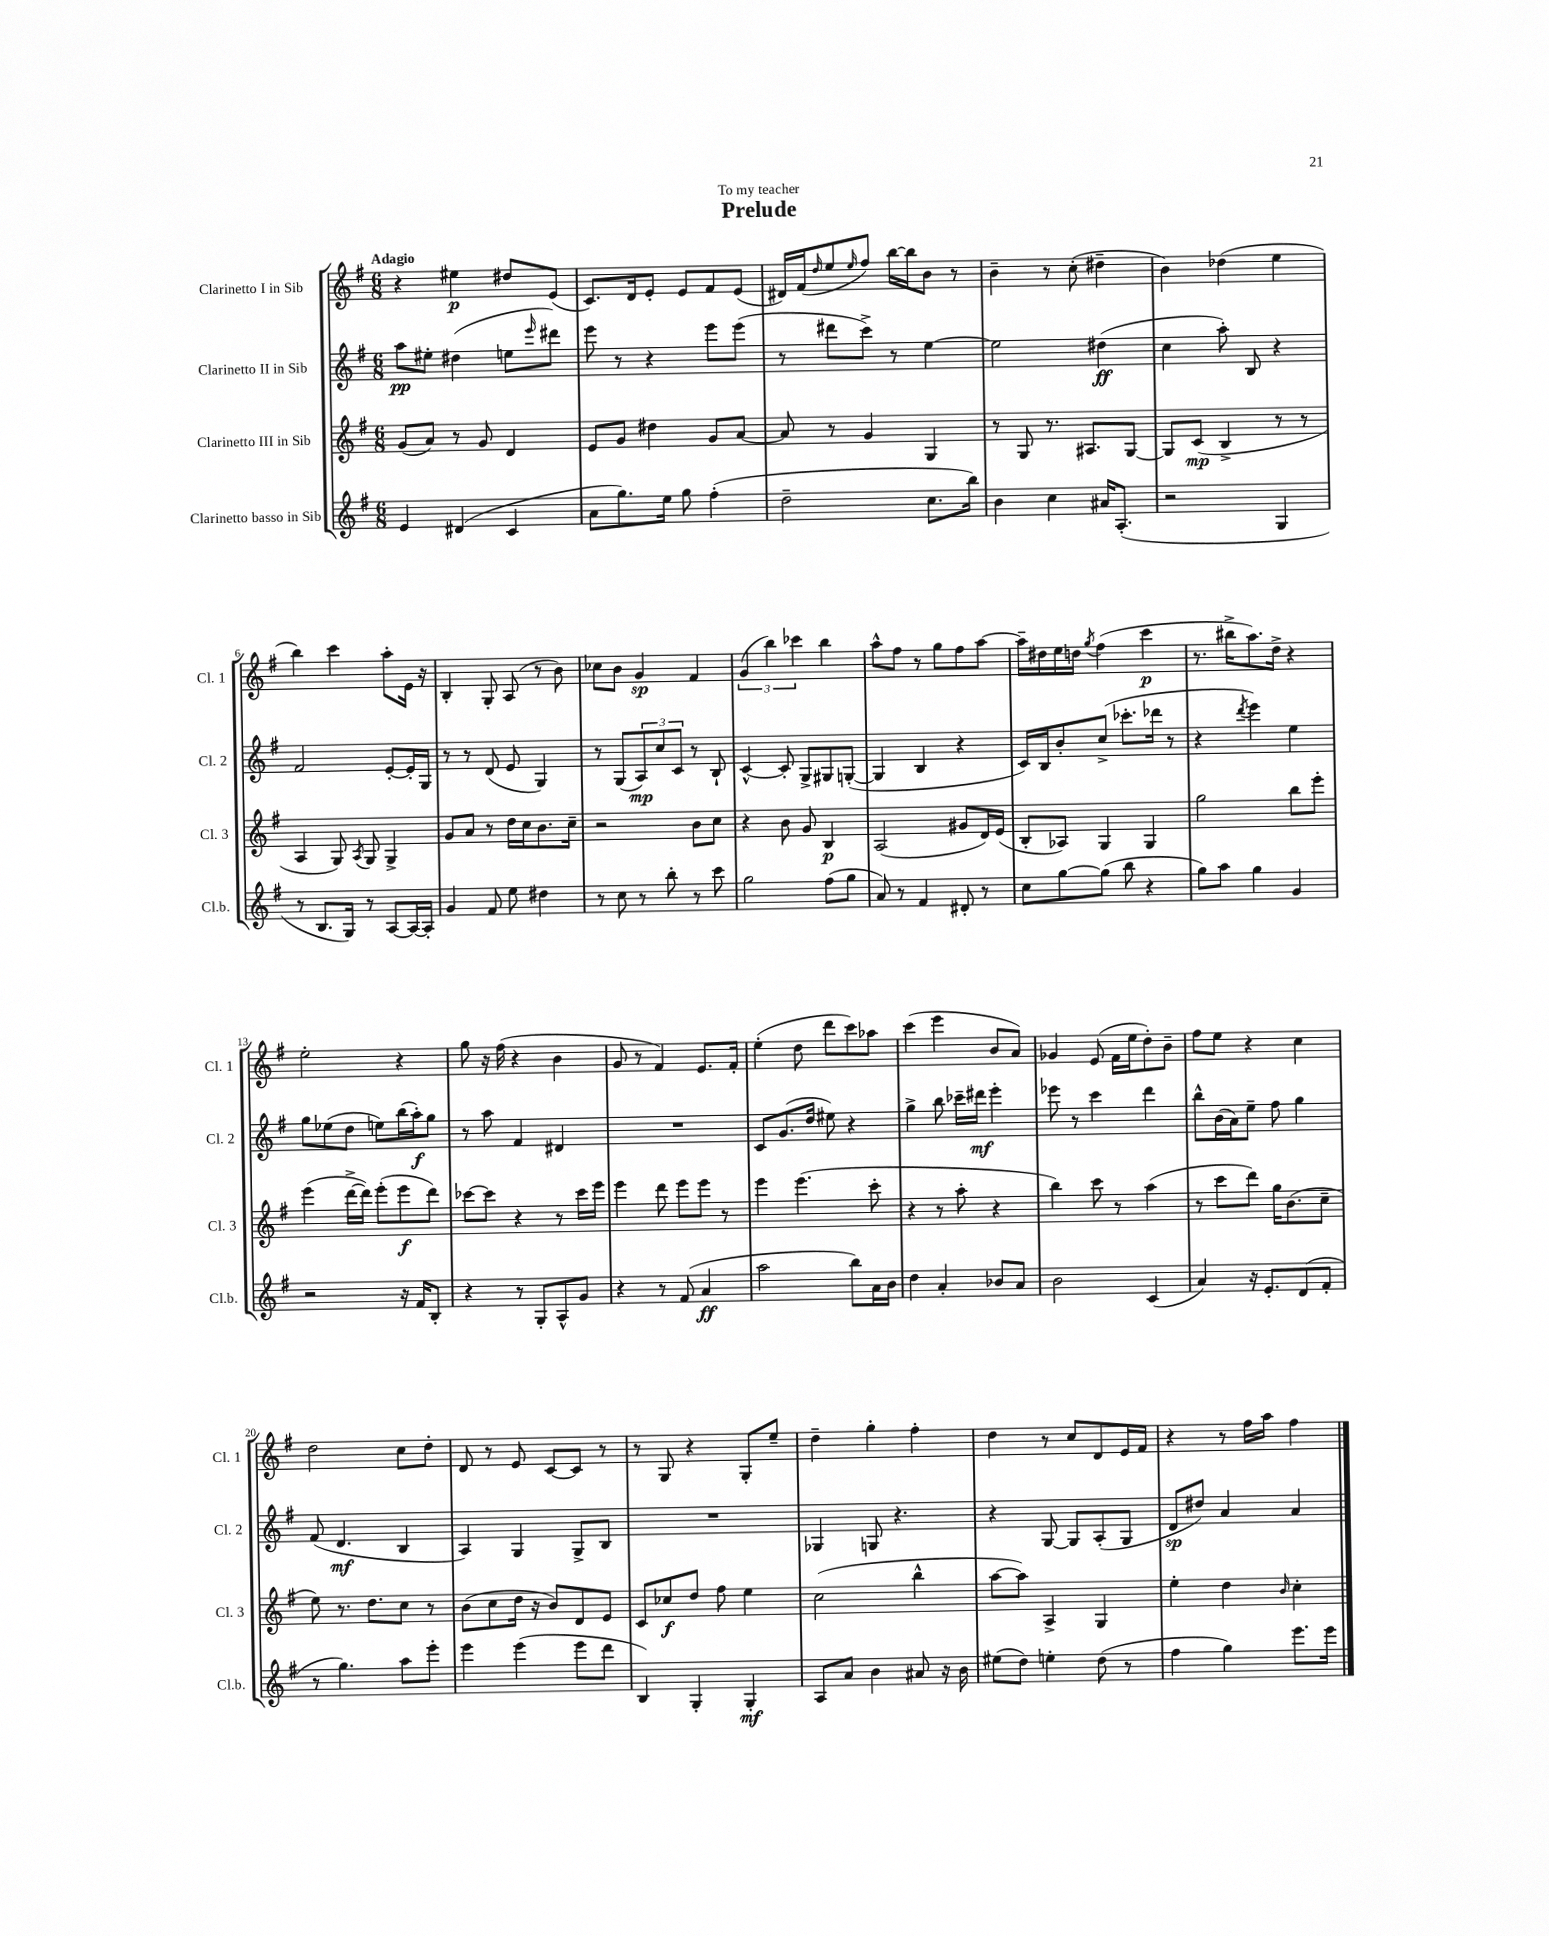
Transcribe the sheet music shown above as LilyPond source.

\header { title = "Prelude" dedication = "To my teacher" }
<<
\new StaffGroup <<
\new Staff = "s0" \with { instrumentName = "Clarinetto I in Sib" shortInstrumentName = "Cl. 1" } {
    \clef treble \key g \major \numericTimeSignature \time 6/8 \tempo "Adagio"
    r4 eis''4\p dis''8 e'8( |
    c'8.) d'16 e'8-. e'8 fis'8 e'8( |
    dis'16) fis'16( \grace { d''16 } e''8 \grace { e''16 } fis''8) b''16~ b''16 b'8 r8 |
    b'4-- r8 c''8-.( dis''4-- |
    b'4) des''4( e''4 |
    b''4) c'''4 a''8-. e'16 r16 |
    b4-. g8-. a8( r8 b'8) |
    ces''8 b'8 g'4\sp fis'4 |
    \tuplet 3/2 { g'4( b''4) ces'''4 } b''4 |
    a''8-^ fis''8 r8 g''8 fis''8 a''8~ |
    a''16-- dis''16 e''16 d''16 \acciaccatura { g''8 } fis''4( c'''4\p |
    r8. bis''16-> a''8.) d''16-> r4 |
    e''2-. r4 |
    g''8 r16 fis''16( r4 b'4 |
    g'8 r8 fis'4) e'8. fis'16-. |
    e''4-.( d''8 d'''8 c'''8) aes''8 |
    c'''4( e'''4 b'8 a'8) |
    ges'4 e'8( fis'16 e''16 d''8-.) b'8-- |
    fis''8 e''8 r4 c''4 |
    d''2 c''8 d''8-. |
    d'8 r8 e'8 c'8~ c'8 r8 |
    r8 g8 r4 g8-. e''8-- |
    d''4-- g''4-. fis''4-. |
    d''4 r8 c''8 d'8 e'16 fis'16 |
    r4 r8 fis''16 a''16 fis''4 \bar "|." |
}
\new Staff = "s1" \with { instrumentName = "Clarinetto II in Sib" shortInstrumentName = "Cl. 2" } {
    \clef treble \key g \major \numericTimeSignature \time 6/8
    a''8\pp eis''8-. dis''4( e''8 \grace { e'''16 } dis'''8) |
    e'''8 r8 r4 e'''8 e'''8( |
    r8 dis'''8 c'''8->) r8 e''4~ |
    e''2 dis''4\ff( |
    c''4 a''8-.) b8 r4 |
    fis'2 e'8~-. e'16-. g16 |
    r8 r8 d'8( e'8 g4) |
    r8 g8( \tuplet 3/2 { a8\mp) c''8 c'8 } r8 b8-! |
    c'4~-^ c'8-. g8-> gis8 g8~-.( |
    g4 b4 r4 |
    c'16) b16 b'8-. c''8->( ces'''8.-. des'''16 r8 |
    r4 \acciaccatura { d'''8 } e'''4) e''4 |
    g''8 ees''8( d''8 e''8) b''16( a''16-.\f) g''8 |
    r8 a''8 fis'4 dis'4 |
    R2. |
    c'8 g'8.( d''16 eis''8) r4 |
    g''4-> b''8 ces'''16-- dis'''16\mf e'''4-. |
    ees'''8 r8 c'''4 d'''4 |
    b''8-^ b'16( a'16) e''8-- fis''8 g''4 |
    fis'8( d'4.\mf b4 |
    a4) g4 g8-> b8 |
    R2. |
    ges4 g8 r4. |
    r4 g8~ g8 a8-.( g8 |
    d'8\sp dis''8) a'4 a'4 \bar "|." |
}
\new Staff = "s2" \with { instrumentName = "Clarinetto III in Sib" shortInstrumentName = "Cl. 3" } {
    \clef treble \key g \major \numericTimeSignature \time 6/8
    g'8( a'8) r8 g'8 d'4 |
    e'8 g'8 dis''4 g'8 a'8~ |
    a'8 r8 g'4 g4 |
    r8 g8 r8. ais8. g8~ |
    g8 c'8\mp( b4-> r8 r8 |
    a4 g8) \acciaccatura { a8 } g8 g4-> |
    g'8 a'8 r8 d''16 c''16 b'8. c''16-- |
    r2 b'8 c''8 |
    r4 b'8 g'8 b4\p |
    a2( gis'8 d'16) e'16( |
    b8-. aes8) g4 g4 |
    g''2 b''8 e'''8-. |
    e'''4( d'''16~-> d'''16) e'''8-.( e'''8\f d'''8) |
    ces'''8~ ces'''8 r4 r8 ces'''16 e'''16 |
    e'''4 d'''8 e'''8 e'''8 r8 |
    e'''4 e'''4.( c'''8-. |
    r4 r8 a''8-. r4 |
    b''4) c'''8 r8 a''4( |
    r8 c'''8 d'''8) g''16 b'8.( c''8-- |
    e''8) r8. d''8. c''8 r8 |
    b'8( c''8 d''16 r16 b'8) d'8 e'8 |
    c'8 ces''8\f d''8 fis''8 e''4 |
    c''2( b''4-^ |
    a''8~ a''8) a4-> g4 |
    e''4-. d''4 \grace { b'16 } c''4-. \bar "|." |
}
\new Staff = "s3" \with { instrumentName = "Clarinetto basso in Sib" shortInstrumentName = "Cl.b." } {
    \clef treble \key g \major \numericTimeSignature \time 6/8
    e'4 dis'4( c'4 |
    a'8 g''8.) e''16 g''8 fis''4-.( |
    d''2-- c''8. b''16) |
    b'4 c''4 ais'16 a8.-.( |
    r2 g4 |
    r8 b8. g16) r8 a8~ a16~ a16-. |
    g'4 fis'8 e''8 dis''4 |
    r8 c''8 r8 b''8-. r8 c'''8 |
    g''2 fis''8( g''8 |
    a'8) r8 fis'4 dis'8-. r8 |
    c''8 g''8~ g''8( b''8 r4 |
    g''8) a''8 g''4 g'4 |
    r2 r16 fis'16 b8-. |
    r4 r8 g8-. a8-^ g'8 |
    r4 r8 fis'8( a'4\ff |
    a''2 b''8) a'16 b'16 |
    d''4 a'4-. bes'8 a'8 |
    b'2 c'4( |
    a'4) r16 e'8.-. d'8( fis'8-. |
    r8 g''4.) a''8 e'''8-. |
    e'''4 e'''4( e'''8 d'''8 |
    b4) g4-. g4-.\mf |
    a8 a'8 b'4 ais'8 r16 b'16 |
    eis''8( d''8) e''4-. d''8( r8 |
    fis''4 g''4) e'''8. e'''16 \bar "|." |
}
>>
>>
